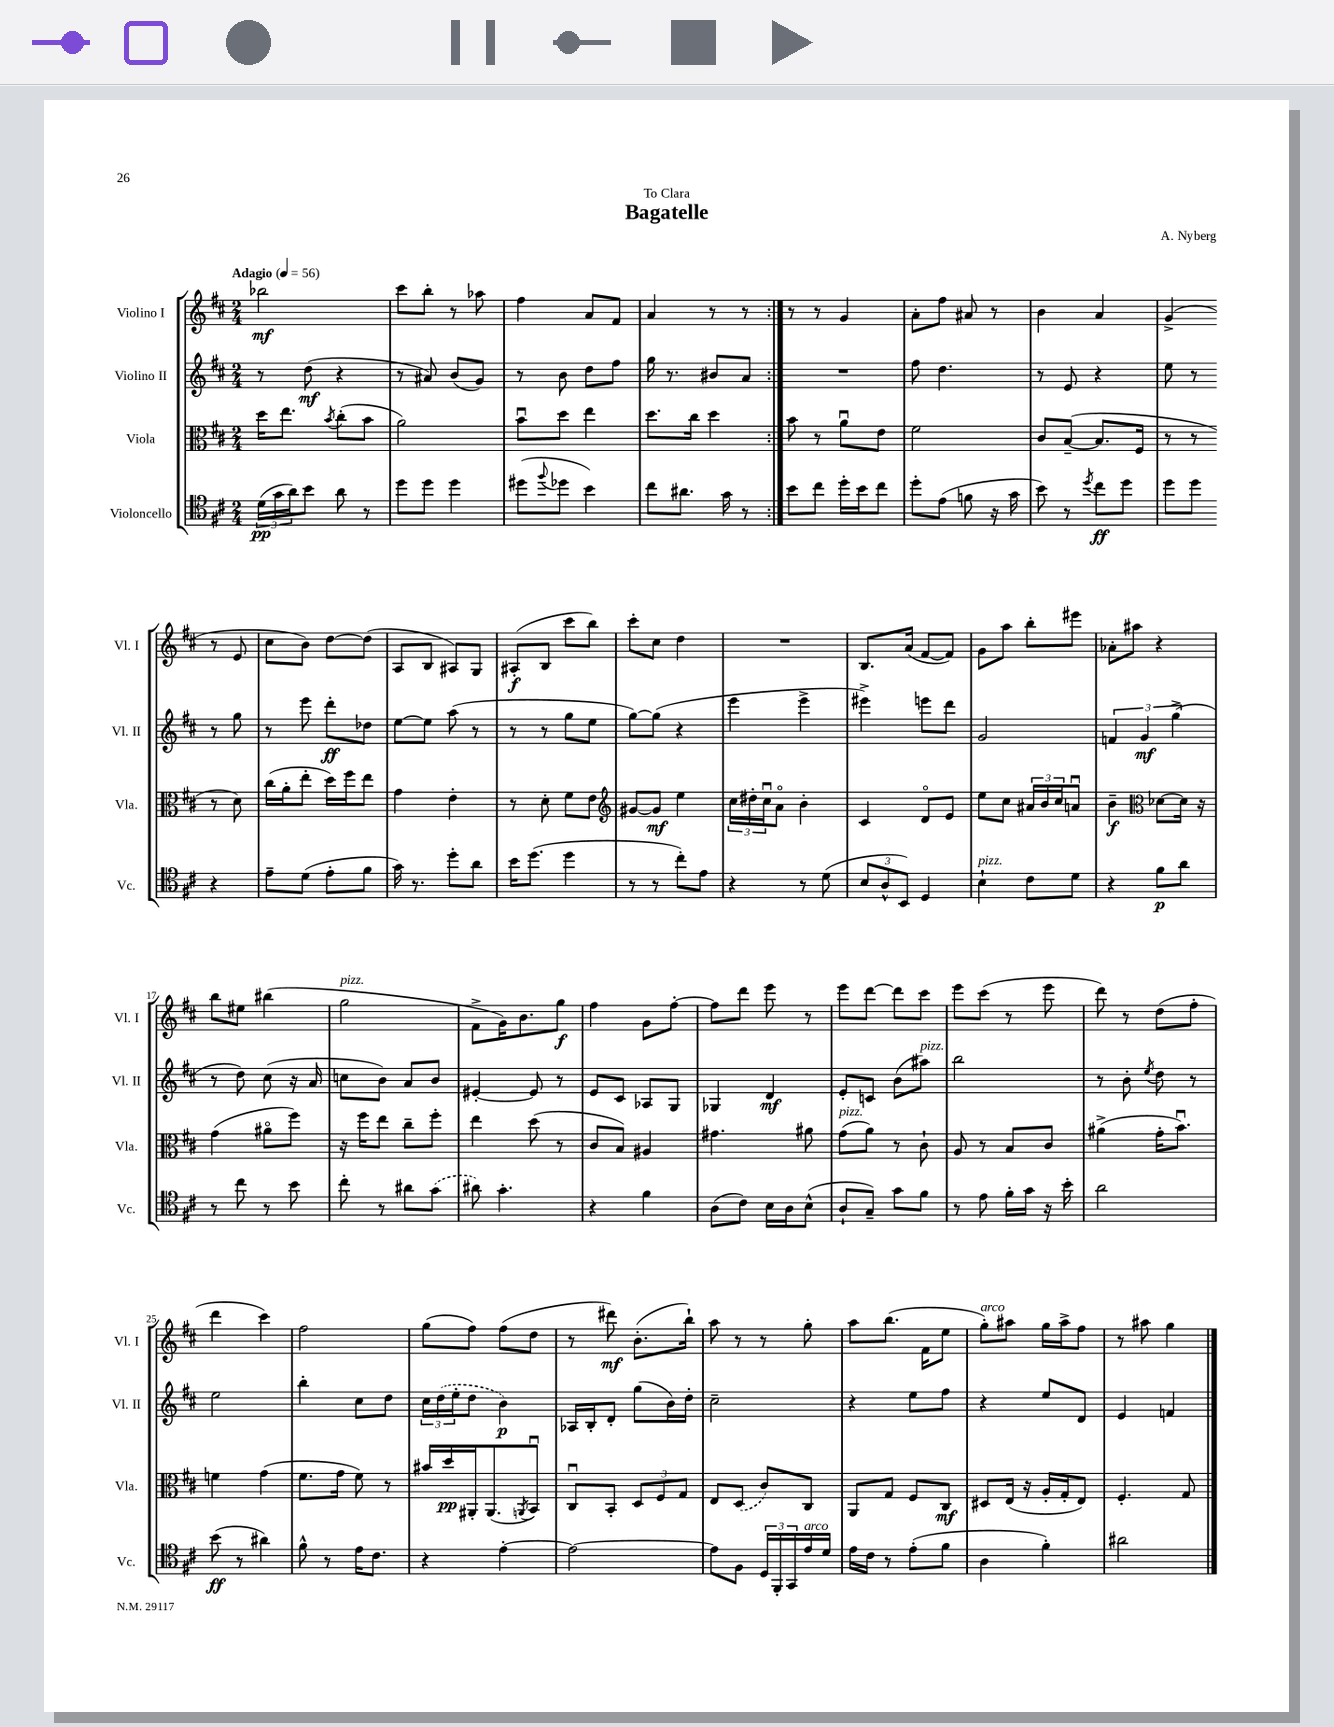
\header { title = "Bagatelle" composer = "A. Nyberg" dedication = "To Clara" }
<<
\new StaffGroup <<
\new Staff = "s0" \with { instrumentName = "Violino I" shortInstrumentName = "Vl. I" } {
    \clef treble \key d \major \numericTimeSignature \time 2/4 \tempo "Adagio" 4 = 56
    \repeat volta 2 { bes''2\mf |
    cis'''8 b''8-. r8 aes''8 |
    fis''4 a'8 fis'8 |
    a'4 r8 r8 | }
    r8 r8 g'4 |
    a'8-. fis''8 ais'8 r8 |
    b'4 a'4 |
    g'4->( r8 e'8 |
    cis''8 b'8) d''8~ d''8( |
    a8 b8 ais8) g8 |
    ais8-.\f( b8 cis'''8 b''8) |
    cis'''8-. cis''8 d''4 |
    R2 |
    b8. a'16( fis'8~ fis'8) |
    g'8 a''8 b''8-. eis'''8 |
    aes'8-. ais''8 r4 |
    b''8 eis''8 bis''4( |
    g''2^\markup { \italic "pizz." } |
    fis'8-> g'16) b'8. g''8\f |
    fis''4 g'8 fis''8~-. |
    fis''8 d'''8 e'''8 r8 |
    e'''8 d'''8~ d'''8 cis'''8 |
    e'''8 cis'''8( r8 e'''8 |
    d'''8) r8 d''8( fis''8-. |
    d'''4 cis'''4) |
    fis''2 |
    g''8( fis''8) fis''8( d''8 |
    r8 dis'''8\mf) b'8.-.( b''16-!) |
    a''8 r8 r8 g''8-. |
    a''8 b''8.( fis'16 e''8 |
    g''8-.^\markup { \italic "arco" }) ais''8 g''16 ais''16-> fis''8 |
    r8 ais''8 g''4 \bar "|." |
}
\new Staff = "s1" \with { instrumentName = "Violino II" shortInstrumentName = "Vl. II" } {
    \clef treble \key d \major \numericTimeSignature \time 2/4
    \repeat volta 2 { r8 d''8\mf( r4 |
    r8 ais'8) b'8( g'8) |
    r8 b'8 d''8 fis''8 |
    g''16 r8. bis'8 a'8 | }
    R2 |
    fis''8 d''4. |
    r8 e'8 r4 |
    e''8 r8 r8 g''8 |
    r8 e'''8 d'''8-.\ff des''8 |
    e''8~ e''8 a''8( r8 |
    r8 r8 g''8 e''8 |
    g''8~) g''8( r4 |
    e'''4 e'''4-> |
    eis'''4->) e'''8 d'''8 |
    g'2 |
    \tuplet 3/2 { f'4 g'4\mf g''4->( } |
    r8 d''8) cis''8( r16 a'16 |
    c''8 b'8) a'8 b'8 |
    eis'4~-. eis'8 r8 |
    e'8 cis'8 aes8 g8 |
    ges4 d'4\mf |
    e'8-. c'8 b'8( ais''8^\markup { \italic "pizz." }) |
    b''2 |
    r8 b'8-. \acciaccatura { e''8 } d''8 r8 |
    e''2 |
    b''4-. cis''8 d''8 |
    \tuplet 3/2 { cis''16 \once \slurDashed d''16( e''16-. } d''8 b'4\p) |
    aes16 b16-. d'8-. g''8( b'16) d''16-. |
    cis''2-- |
    r4 e''8 fis''8 |
    r4 e''8 d'8 |
    e'4 f'4 \bar "|." |
}
\new Staff = "s2" \with { instrumentName = "Viola" shortInstrumentName = "Vla." } {
    \clef alto \key d \major \numericTimeSignature \time 2/4
    \repeat volta 2 { d''16 e''8. \acciaccatura { b'8 } cis''8-.( b'8 |
    a'2) |
    b'8\downbow d''8 e''4 |
    d''8. cis''16 d''4 | }
    b'8 r8 a'8\downbow e'8 |
    fis'2 |
    cis'8 b8~--( b8. fis16 |
    r8 r8 r8 d'8) |
    cis''16( a'16-. e''8-. d''16) fis''16 e''8 |
    g'4 e'4-. |
    r8 d'8-. fis'8 e'8 |
    \clef treble gis'8~ gis'8\mf e''4 |
    \tuplet 3/2 { cis''16 dis''16-. cis''16\downbow } a'8\flageolet b'4-. |
    cis'4 d'8\flageolet e'8 |
    e''8 cis''8 \tuplet 3/2 { ais'16 b'16 cis''16 } a'8\downbow |
    b'4--\f \clef alto des'8~ des'16 r16 |
    g'4( ais'8\flageolet fis''8) |
    r16 fis''16 e''8 cis''8-- fis''8-. |
    e''4 d''8( r8 |
    cis'8 b8) ais4 |
    gis'4. ais'8 |
    g'8^\markup { \italic "pizz." }( a'8) r8 cis'8-! |
    a8 r8 b8 cis'8 |
    ais'4->( g'16-. b'8.\downbow) |
    f'4 g'4( |
    fis'8. g'16 fis'8) r8 |
    bis'16 d''16\pp ais,16-. ais,8.( \acciaccatura { a,8 } b,8\downbow) |
    cis8\downbow b,8-. \tuplet 3/2 { d8 fis8 g8 } |
    e8 \once \slurDashed d8( cis'8) cis8 |
    a,8 g8 fis8 cis8\mf |
    dis8 e16( r16 a16-. g16-. e8) |
    fis4.-. g8 \bar "|." |
}
\new Staff = "s3" \with { instrumentName = "Violoncello" shortInstrumentName = "Vc." } {
    \clef tenor \key d \major \numericTimeSignature \time 2/4
    \repeat volta 2 { \tuplet 3/2 { d'16\pp( g'16 a'16) } b'8 a'8 r8 |
    d''8 d''8 d''4 |
    dis''8( \appoggiatura { fis''8 } des''8 b'4) |
    cis''8 ais'8. g'16 r8 | }
    b'8 cis''8 d''16-. b'16 cis''8 |
    d''8-. e'8( f'8 r16 g'16 |
    b'8) r8 \acciaccatura { d''8 } cis''8\ff d''8 |
    d''8 d''8 r4 |
    e'8-- d'8( e'8-. fis'8 |
    g'16) r8. d''8-. a'8 |
    b'16 d''8.( d''4 |
    r8 r8 cis''8-.) e'8 |
    r4 r8 d'8( |
    \tuplet 3/2 { b8 a8-^ b,8) } d4 |
    b4-!^\markup { \italic "pizz." } cis'8 d'8 |
    r4 fis'8\p a'8 |
    r8 cis''8 r8 b'8 |
    cis''8-. r8 ais'8 \once \slurDashed g'8( |
    ais'8) g'4.-. |
    r4 fis'4 |
    a8( cis'8) b16 a16 b8-^( |
    a8-! g8--) g'8 fis'8 |
    r8 e'8 fis'16-. g'16 r16 b'16-. |
    a'2 |
    b'8\ff( r8 ais'4) |
    fis'8-^ r8 e'16 cis'8. |
    r4 e'4~-. |
    e'2~ |
    e'8 fis8 \tuplet 3/2 { d16 fis,16-. g,16 } e'16^\markup { \italic "arco" } d'16 |
    e'16 cis'16 r8 e'8-.( fis'8 |
    a4 fis'4-.) |
    ais'2 \bar "|." |
}
>>
>>
